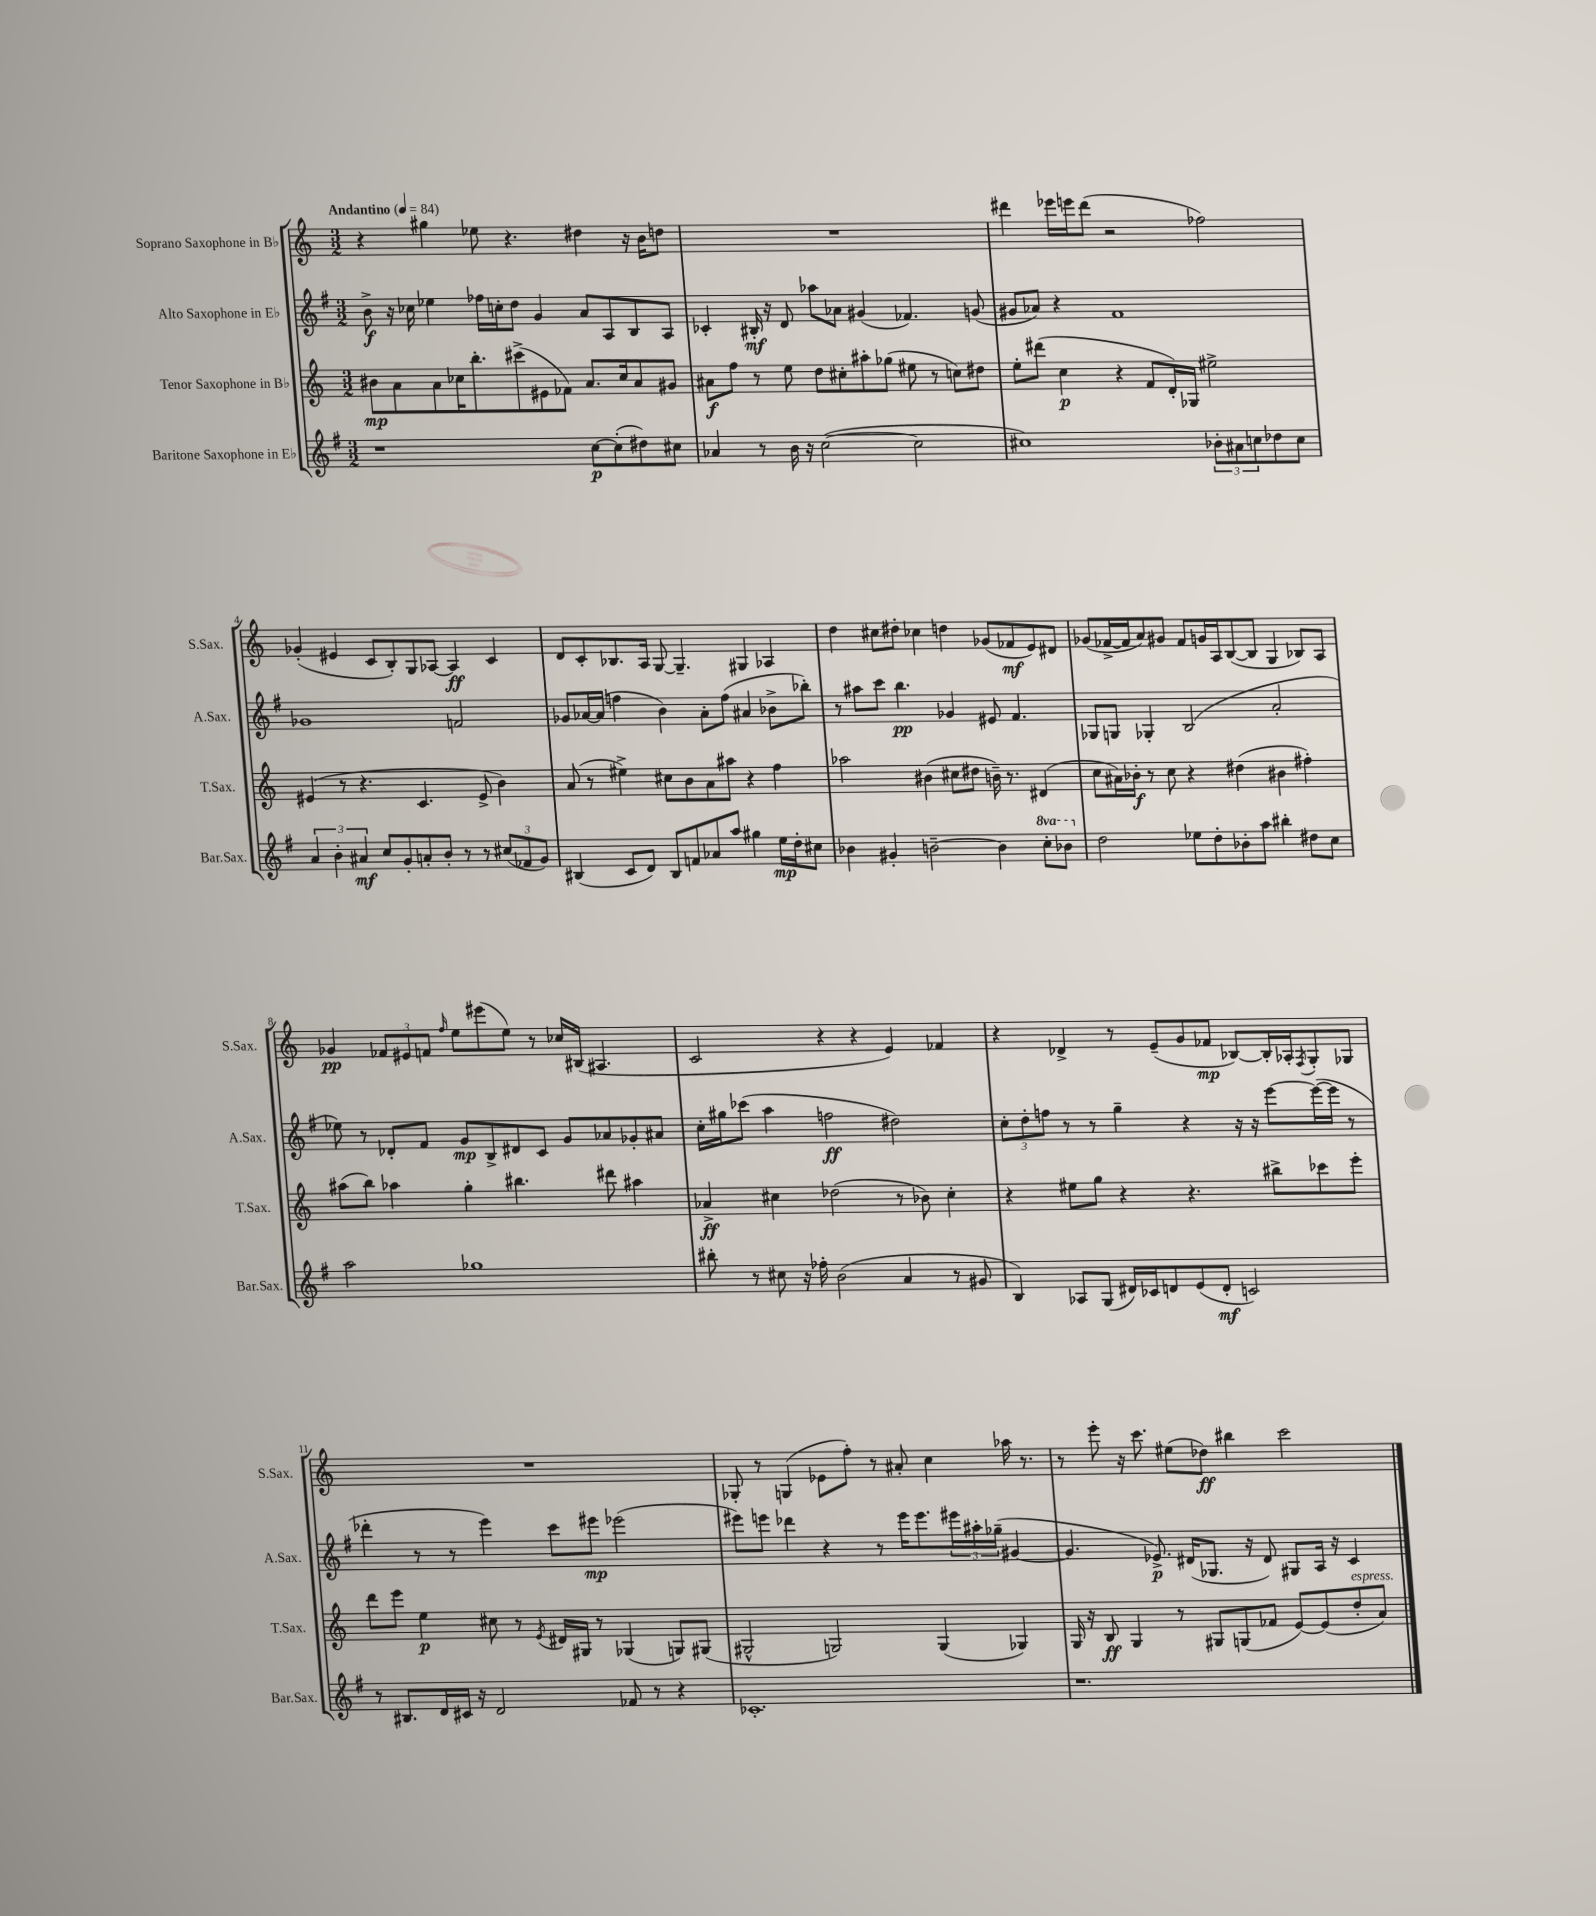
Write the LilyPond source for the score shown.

<<
\new StaffGroup <<
\new Staff = "s0" \with { instrumentName = "Soprano Saxophone in Bb" shortInstrumentName = "S.Sax." } {
    \clef treble \key c \major \numericTimeSignature \time 3/2 \tempo "Andantino" 4 = 84
    r4 gis''4 ees''8 r4. dis''4 r16 b'16 d''8 |
    R1. |
    dis'''4 ees'''16 e'''16 dis'''8( r2 fes''2) |
    ges'4-.( eis'4 c'8 b8-.) g8 aes8~ aes4\ff c'4 |
    d'8 c'8-. bes8. a16 g8~ g4.-- gis4 aes4 |
    d''4 cis''8 dis''8-. ces''4 d''4 ges'8( fes'8\mf e'8) dis'8 |
    ges'8( fes'16~-> fes'16 a'8) gis'8 fes'8 g'16 a16 b8~( b8 g4 bes8) a8 |
    ges'4\pp \tuplet 3/2 { fes'8 eis'8 f'8 } \grace { f''16 } e''8 eis'''8( e''8) r8 ces''16 bis16( ais4. |
    c'2 r4 r4 e'4) fes'4 |
    r4 des'4-> r8 e'8--( g'8 fes'8\mp bes8~) bes16-. aes16-. \acciaccatura { f8 } g8-. ges8 |
    R1. |
    ges8-. r8 g4( ees'8 f''8-.) r8 ais'8-. c''4 aes''16 r8. |
    r8 e'''8-. r16 c'''8. eis''8( des''8\ff) bis''4 c'''2 \bar "|." |
}
\new Staff = "s1" \with { instrumentName = "Alto Saxophone in Eb" shortInstrumentName = "A.Sax." } {
    \clef treble \key g \major \numericTimeSignature \time 3/2
    b'8->\f r16 ces''16 ees''4 fes''16 c''16-. d''8 g'4 a'8 a8 b8 a8 |
    ces'4-. bis16-.\mf r16 d'8 aes''8 aes'8 gis'4( fes'4.) g'8( |
    gis'8 aes'8) r4 fis'1 |
    ges'1 f'2 |
    ges'8 aes'16~ aes'16( f''4 b'4) aes'8-. f''8( ais'4 bes'8-> bes''8-.) |
    r8 ais''8 c'''8 b''4.\pp ges'4 eis'8 fis'4. |
    ges8 g8 ges4-. b2( a'2-. |
    ees''8) r8 des'8-. fis'8 g'8\mp b8-> dis'8 c'8 g'8 aes'8 ges'8-. ais'8 |
    c''16-. gis''16 ces'''8( a''4 f''2\ff dis''2) |
    \tuplet 3/2 { c''8-. d''8-. f''8 } r8 r8 g''4-- r4 r16 r16 e'''8~ e'''16~( e'''16 r8 |
    des'''4-. r8 r8 e'''4) c'''8 eis'''8\mp ees'''2( |
    eis'''8) e'''8 des'''4 r4 r8 e'''16 e'''8. \tuplet 3/2 { eis'''16 ais''16-. ges''16--( } gis'4~ |
    gis'4. ees'8.->\p) dis'16( ges8. r16 dis'8) gis8 a16 r16 c'4 \bar "|." |
}
\new Staff = "s2" \with { instrumentName = "Tenor Saxophone in Bb" shortInstrumentName = "T.Sax." } {
    \clef treble \key c \major \numericTimeSignature \time 3/2
    bis'8\mp a'8 a'8 ces''16 b''8.-. cis'''8->( eis'8 fes'8) a'8. ces''16 a'8 gis'8 |
    ais'8\f f''8 r8 e''8 d''8 cis''8-. ais''8-. ges''8( eis''8 r8 c''8) dis''8 |
    e''8-. dis'''8( c''4\p r4 f'8 d'16-.) ges16 eis''2-> |
    eis'4( r8 r4. c'4. eis'8-> b'4) |
    a'8( r8 eis''4->) cis''8 b'8 a'8 ais''8 r4 f''4 |
    aes''2 bis'4( cis''8 dis''8 b'16--) r8. dis'4( |
    c''8 ais'16) bes'16-.\f r8 c''8 r4 dis''4( bis'4 fis''4-.) |
    ais''8( b''8) aes''4 g''4-. bis''4. dis'''8 ais''4 |
    aes'4->\ff cis''4 des''2( r8 bes'8) cis''4-. |
    r4 eis''8 g''8 r4 r4. bis''8-> ces'''8 e'''8-. |
    d'''8 e'''8 e''4\p cis''8 r8 \acciaccatura { e'8 } dis'16 gis16 r8 ges4( g8) gis8( |
    gis2-^ g2) g4( ges4) |
    g16 r16 b8\ff g4 r8 gis8 g8( fes'8 e'8~) e'8( d''8-.^\markup { \italic "espress." } a'8) \bar "|." |
}
\new Staff = "s3" \with { instrumentName = "Baritone Saxophone in Eb" shortInstrumentName = "Bar.Sax." } {
    \clef treble \key g \major \numericTimeSignature \time 3/2 \set Staff.ottavationMarkups = #ottavation-simple-ordinals
    r1 c''8~\p c''8-.( dis''8) cis''8 |
    aes'4 r8 b'16 r16 c''2~( c''2 |
    cis''1) \tuplet 3/2 { bes'8-. ais'8 c''8 } des''8 c''8 |
    \tuplet 3/2 { a'4 b'4-. ais'4\mf } c''8 g'8-. a'8-. b'8-. r8 r8 \tuplet 3/2 { cis''8( fes'8 g'8) } |
    bis4( c'8 d'8) bis8 f'8 aes'8 a''8 gis''4 e''16\mp d''16-. cis''8 |
    bes'4 gis'4-. b'2~-- b'4 \ottava #1 c'''8-. bes''8 \ottava #0 |
    d''2 ees''8 d''8-. bes'8-. a''8 bis''4-. dis''8 c''8 |
    a''2 ges''1 |
    bis''8-. r8 cis''8 r16 fes''16-. b'2( a'4 r8 gis'8 |
    b4) aes8 g8( dis'16) ces'16 d'8 e'8( d'8-.\mf c'2) |
    r8 bis8. d'16 cis'16 r16 d'2 fes'8 r8 r4 |
    ces'1.-. |
    r1. \bar "|." |
}
>>
>>
